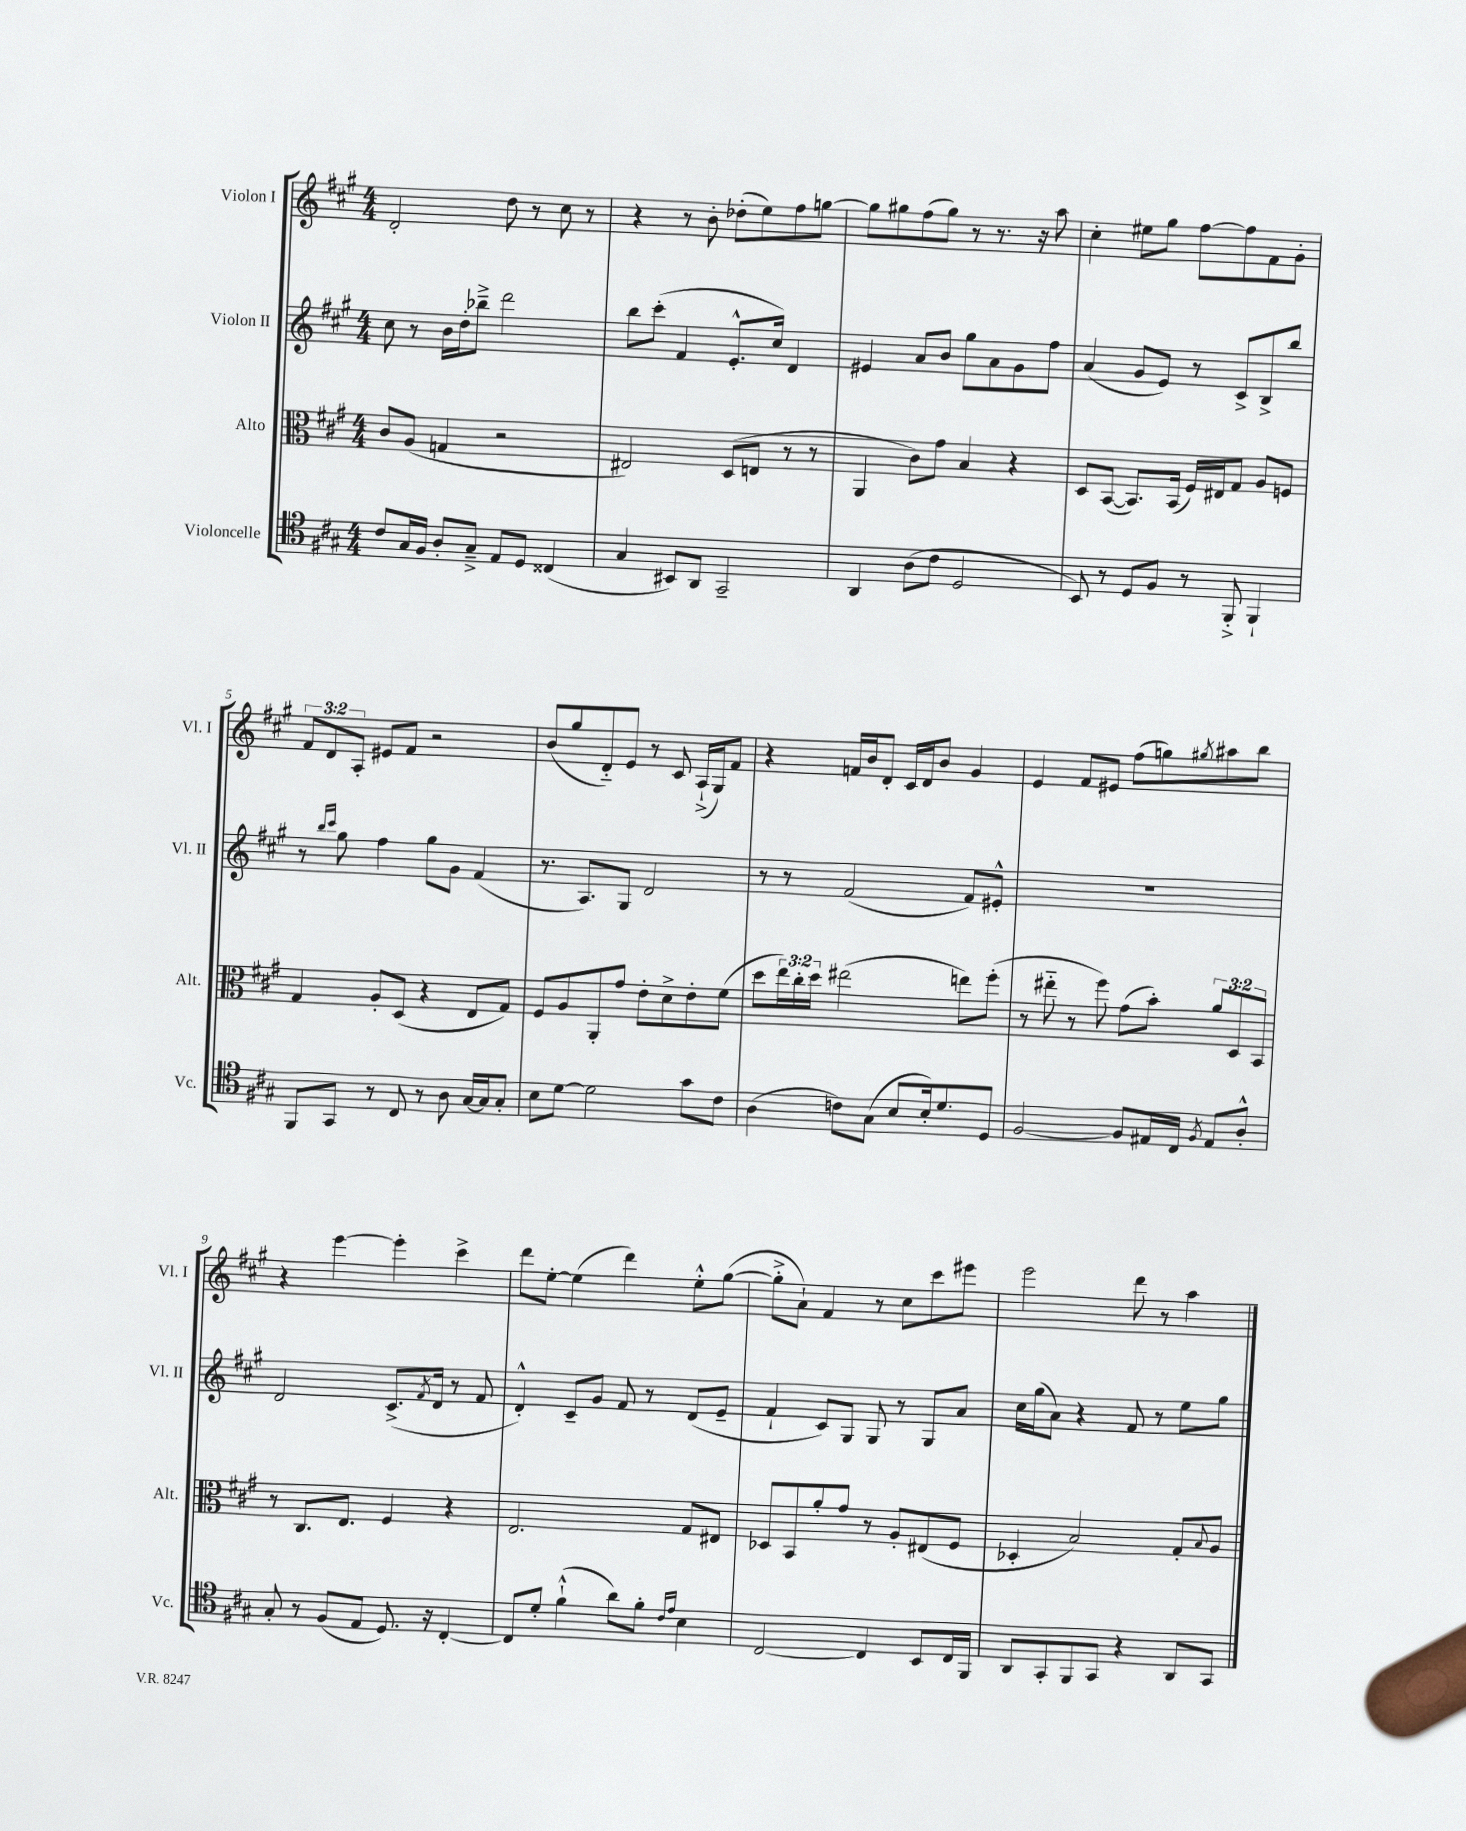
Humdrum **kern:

**kern	**kern	**kern	**kern
*staff4	*staff3	*staff2	*staff1
*clefC4	*clefC3	*clefG2	*clefG2
*k[f#c#g#]	*k[f#c#g#]	*k[f#c#g#]	*k[f#c#g#]
*M4/4	*M4/4	*M4/4	*M4/4
8c#/L	8c#/L	8cc#\	2d'/
16G#/L	(8A/J	8r	.
16F#/JJ	.	.	.
8A'/L	4G/	16b\LL	.
.	.	16dd'\J	.
8G#~^/J	.	8bb-~^\J	.
8E/L	2r	2ddd\	8dd\
8D/J	.	.	8r
(4C##/	.	.	8cc#\
.	.	.	8r
=	=	=	=
4G#/	2E#/)	8bb\L	4r
.	.	(8ccc#'\J	.
8BB#/L)	.	4f#/	8r
8AA/J	.	.	8b'\
2GG#~/	(8D/L	8.e'^^/L	(8dd-'\L
.	8E/J	.	8ee\)
.	.	16cc#/Jk)	.
.	8r	4d/	8ff#\
.	8r	.	[8gg\J
=	=	=	=
4AA/	4AA/	4e#/	8gg\]L
.	.	.	8gg#\
(8A\L	8c#\L)	8a/L	(8ff#\
8c#\J	8g#\J	8b/J	8gg#\J)
2D/	4B/	8gg#\L	8r
.	.	8a\	8.r
.	4r	8g#\	.
.	.	.	16r
.	.	8ff#\J	8aa\
=	=	=	=
8BB/)	8D/L	(4a/	4cc#'\
8r	([8BB/J	.	.
8D/L	8.BB/]L)	8g#/L	8ee#\L
8F#/J	.	8e/J)	8gg#\J
.	(16BB/Jk	.	.
8r	16F#/LL)	8r	[8ff#\L
.	16E#/J	.	.
8FF#'^/	8G#/J	8c#^/L	8ff#\]
4FF#`/	8A/L	8B^/	8f#\
.	8F/J	8bb/J	8g#'\J
=	=	=	=
8FF#/L	4G#/	8r	12f#/L
.	.	.	12d/
.	.	16qqbb/LL	.
.	.	16qqccc#/JJ	.
8GG#/J	.	8gg#\	.
.	.	.	12A'/J
8r	8A'/L	4ff#\	8e#/L
8C#/	(8D/J	.	8f#/J
8r	4r	8gg#\L	2r
8A\	.	8g#\J	.
[16G#/LL	8E/L	(4f#/	.
16G#/]J	.	.	.
8G#'/J	8G#/J)	.	.
=	=	=	=
8B\L	8F#/L	8.r	(8b/L
[8d\J	8A/	.	8gg#/
.	.	8.A/L)	.
2d\]	8AA'/	.	8d'~/)
.	8g#/J	8G#/J	8e/J
.	8e'\L	2d/	8r
.	8d^\	.	8c#/
8g#\L	8e'\	.	(16A`^/LL
.	.	.	16G#/J)
8c#\J	(8f#\J	.	8f#/J
=	=	=	=
(4A\	8dd\L	8r	4r
.	24ee\L)	8r	.
.	24cc#'\	.	.
.	24dd\JJ	.	.
8c\L)	(2ee#\	(2f#/	16f/LL
.	.	.	16b/J
(8G#\J	.	.	8d'/J
8B/L	.	.	16c#/LL
.	.	.	16d/J
16B'/k)	.	.	8b/J
8.d/	.	.	.
.	8ee\L)	8f#/L)	4g#/
8D/J	(8ff#'\J	8e#'^^/J	.
=	=	=	=
[2F#/	8r	1r	4e/
.	8ee#'~\	.	.
.	8r	.	8f#/L
.	8ff#\)	.	8e#/J
8F#/]L	(8g#\L	.	(8ff#\L
16E#/L	8b'\J)	.	8gg\)
16C#/JJ	.	.	.
8qF#/	.	.	8qgg#/
8E#/L	12a/L	.	8aa#\
.	12D/	.	.
8A'^^/J	.	.	8bb\J
.	12BB/J	.	.
=	=	=	=
8G#'/	8r	2d/	4r
8r	8.C#/L	.	.
(8F#/L	.	.	[4eee\
.	8.E/J	.	.
8E/J	.	.	.
8.D/)	4F#/	(8.c#^/L	4eee'\]
.	.	8qf#/	.
16r	.	16d/Jk	.
[4C#'/	4r	8r	4ccc#^\
.	.	8f#/	.
=	=	=	=
8C#/]L	2.E/	4d'^^/)	8ddd\L
8d'/J	.	.	[8ee'\J
(4f#`^^\	.	8c#~/L	(4ee\]
.	.	8g#/J	.
8a\L)	.	8f#/	4ddd\)
8f#'\J	.	8r	.
16qqc#/LL	.	.	.
16qqe/JJ	.	.	.
4B\	8G#/L	(8d/L	8ee'^^\L
.	8E#/J	8e~/J	([8gg#\J
=	=	=	=
[2C#/	8D-/L	4f#`/	8gg#'^\]L
.	8BB/	.	8a`\J)
.	8a'/	8c#/L)	4f#/
.	8g#/J	8G#/J	.
4C#/]	8r	8G#/	8r
.	8A'/L	8r	8cc#\L
8BB/L	(8E#/	8G#/L	8ccc#\
16C#/L	8F#/J	8a/J	8eee#\J
16FF#/JJ	.	.	.
=	=	=	=
8AA/L	4D-'/	16cc#\LL	2eee\
.	.	(16gg#\J	.
8GG#'/	.	8a\J)	.
8FF#/	2B/)	4r	.
8GG#/J	.	.	.
4r	.	8f#/	8ddd\
.	.	8r	8r
8AA/L	8G#'/L	8ee\L	4aa\
.	8qqB/	.	.
8GG#/J	8A/J	8gg#\J	.
==	==	==	==
*-	*-	*-	*-
